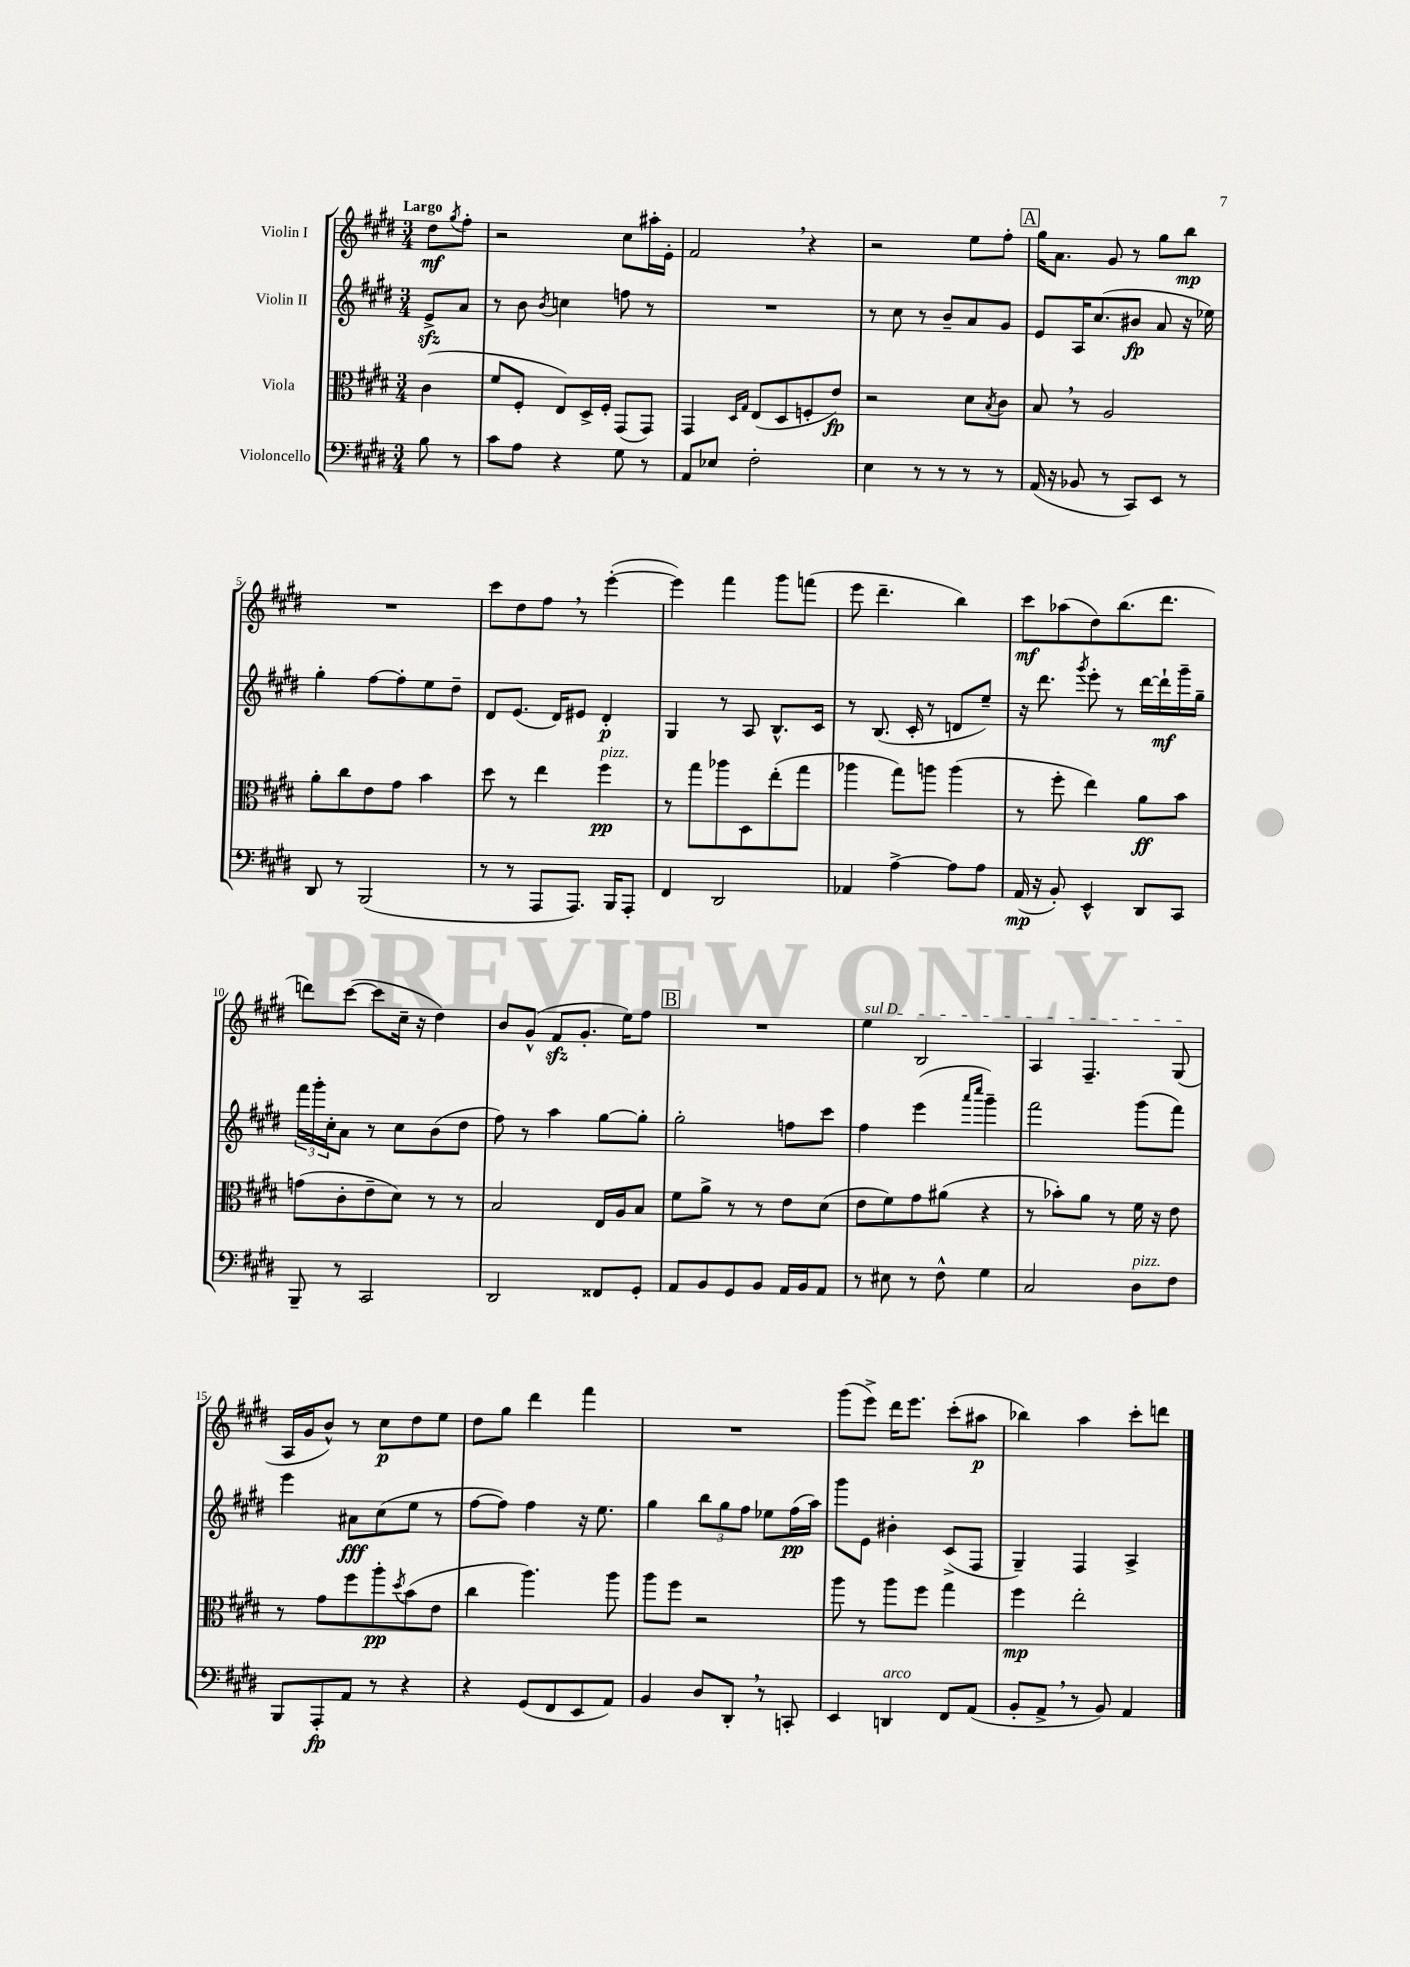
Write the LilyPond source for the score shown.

<<
\new StaffGroup <<
\new Staff = "s0" \with { instrumentName = "Violin I" } {
    \clef treble \key e \major \numericTimeSignature \time 3/4 \partial 4 \tempo "Largo"
    dis''8\mf \acciaccatura { gis''8 } fis''8-. |
    r2 cis''8 ais''16-. e'16-. |
    fis'2 \breathe r4 |
    r2 e''8 fis''8-. |
    \mark \markup { \box "A" } gis''16 a'8. gis'8 r8 gis''8 b''8\mp |
    R2. |
    cis'''8 dis''8 fis''8 \breathe r8 e'''4~-.( |
    e'''4) fis'''4 gis'''8 f'''8( |
    e'''8 dis'''4.-- b''4) |
    cis'''8\mf aes''8( dis''8) b''8.( dis'''8. |
    d'''8) cis'''8~( cis'''8 cis''16-- r16 dis''4) |
    b'8 gis'8-^( fis'8\sfz gis'8.-. e''16) fis''8 |
    \mark \markup { \box "B" } R2. |
    \once \override TextSpanner.bound-details.left.text = \markup { \italic "sul D" } e''4\startTextSpan b2 |
    a4 fis4.-- gis8\stopTextSpan( |
    a16 gis'16 b'8-^) r8 cis''8\p dis''8 e''8 |
    dis''8 gis''8 dis'''4 fis'''4 |
    R2. |
    gis'''8( e'''8->) dis'''16 e'''8. cis'''8-.( ais''8\p |
    bes''4) a''4 cis'''8-. d'''8 \bar "|." |
}
\new Staff = "s1" \with { instrumentName = "Violin II" } {
    \clef treble \key e \major \numericTimeSignature \time 3/4 \partial 4
    e'8->\sfz a'8 |
    r8 b'8 \acciaccatura { b'8 } c''4 f''8 r8 |
    R2. |
    r8 cis''8 r8 b'8-- a'8 gis'8 |
    \mark \markup { \box "A" } e'8 a16 cis''8.( bis'8\fp a'8 r16 ees''16) |
    gis''4-. fis''8~ fis''8-. e''8 dis''8-- |
    dis'8 e'8.( dis'16) eis'8 dis'4-.\p |
    gis4 r8 a8 b8.-^ cis'16 |
    r8 b8.( cis'16-. r8 d'8 e''8--) |
    r16 dis'''8. \acciaccatura { gis'''8 } e'''8-. r8 dis'''16~ dis'''16-!\mf gis'''16-- gis''16-- |
    \tuplet 3/2 { fis'''16 gis'''16-. cis''16-. } a'8 r8 cis''8 b'8( dis''8 |
    fis''8) r8 a''4 gis''8~ gis''8-. |
    \mark \markup { \box "B" } gis''2-. f''8 cis'''8 |
    fis''4 e'''4( \grace { a'''16 cis''''16 } gis'''4--) |
    fis'''2 gis'''8( fis'''8) |
    e'''4 ais'8\fff cis''8( e''8 r8 |
    fis''8~ fis''8) fis''4 r16 e''8. |
    gis''4 \tuplet 3/2 { b''8 gis''8 fis''8 } ees''8 fis''16\pp( a''16) |
    gis'''8 e'8 bis'4-. cis'8->( fis8 |
    gis4--) fis4 a4-> \bar "|." |
}
\new Staff = "s2" \with { instrumentName = "Viola" } {
    \clef alto \key e \major \numericTimeSignature \time 3/4 \partial 4
    cis'4( |
    fis'8 fis8-. e8) dis16-> fis16-. gis,8( gis,8) |
    gis,4 \grace { dis16 gis16 } e8( dis8 f8-. e'8\fp) |
    r2 dis'8 \acciaccatura { b8 } cis'8 |
    \mark \markup { \box "A" } b8 \breathe r8 a2 |
    a'8-. cis''8 e'8 gis'8 b'4 |
    dis''8 r8 e''4 fis''4\pp^\markup { \italic "pizz." } |
    r8 gis''8 aes''8 dis8 e''8-.( gis''8 |
    aes''4 gis''8) a''8 a''4( |
    r8 fis''8-. e''4) a'8\ff b'8 |
    g'8( cis'8-. e'8-- dis'8) r8 r8 |
    b2 e16 a16 b8 |
    \mark \markup { \box "B" } fis'8 a'8-> r8 r8 e'8 dis'8( |
    e'8 fis'8) gis'8 ais'8( r4 |
    r8 bes'8-.) a'8 r8 fis'16 r16 e'8 |
    r8 gis'8 fis''8 a''8-.\pp \acciaccatura { dis''8 } b'8( e'8 |
    cis''4 a''4.) a''8 |
    a''8 fis''8 r2 |
    a''8 r8 a''8 fis''8 gis''4 |
    fis''4\mp e''2-. \bar "|." |
}
\new Staff = "s3" \with { instrumentName = "Violoncello" } {
    \clef bass \key e \major \numericTimeSignature \time 3/4 \partial 4
    b8 r8 |
    cis'8 a8 r4 gis8 r8 |
    a,8 ees8 fis2-. |
    e4 r8 r8 r8 r8 |
    \mark \markup { \box "A" } a,16( r16 bes,8 r8 cis,8) e,8 r8 |
    dis,8 r8 b,,2( |
    r8 r8 a,,8 a,,8.) b,,16 a,,8-. |
    fis,4 dis,2 |
    aes,4 a4~-> a8 a8 |
    a,16\mp( r16 b,8-.) e,4-^ dis,8 cis,8 |
    b,,8-- r8 cis,2 |
    dis,2 fisis,8 gis,8-. |
    \mark \markup { \box "B" } a,8 b,8 gis,8 b,8 a,16 b,16 a,8 |
    r8 eis8 r8 fis8-^ gis4 |
    cis2 dis8^\markup { \italic "pizz." } fis8 |
    b,,8 a,,8-.\fp a,8 r8 r4 |
    r4 gis,8( fis,8 e,8 a,8) |
    b,4 dis8 dis,8-. \breathe r8 c,8-. |
    e,4 d,4^\markup { \italic "arco" } fis,8 a,8( |
    b,8-. a,8-> \breathe r8 b,8) a,4 \bar "|." |
}
>>
>>
